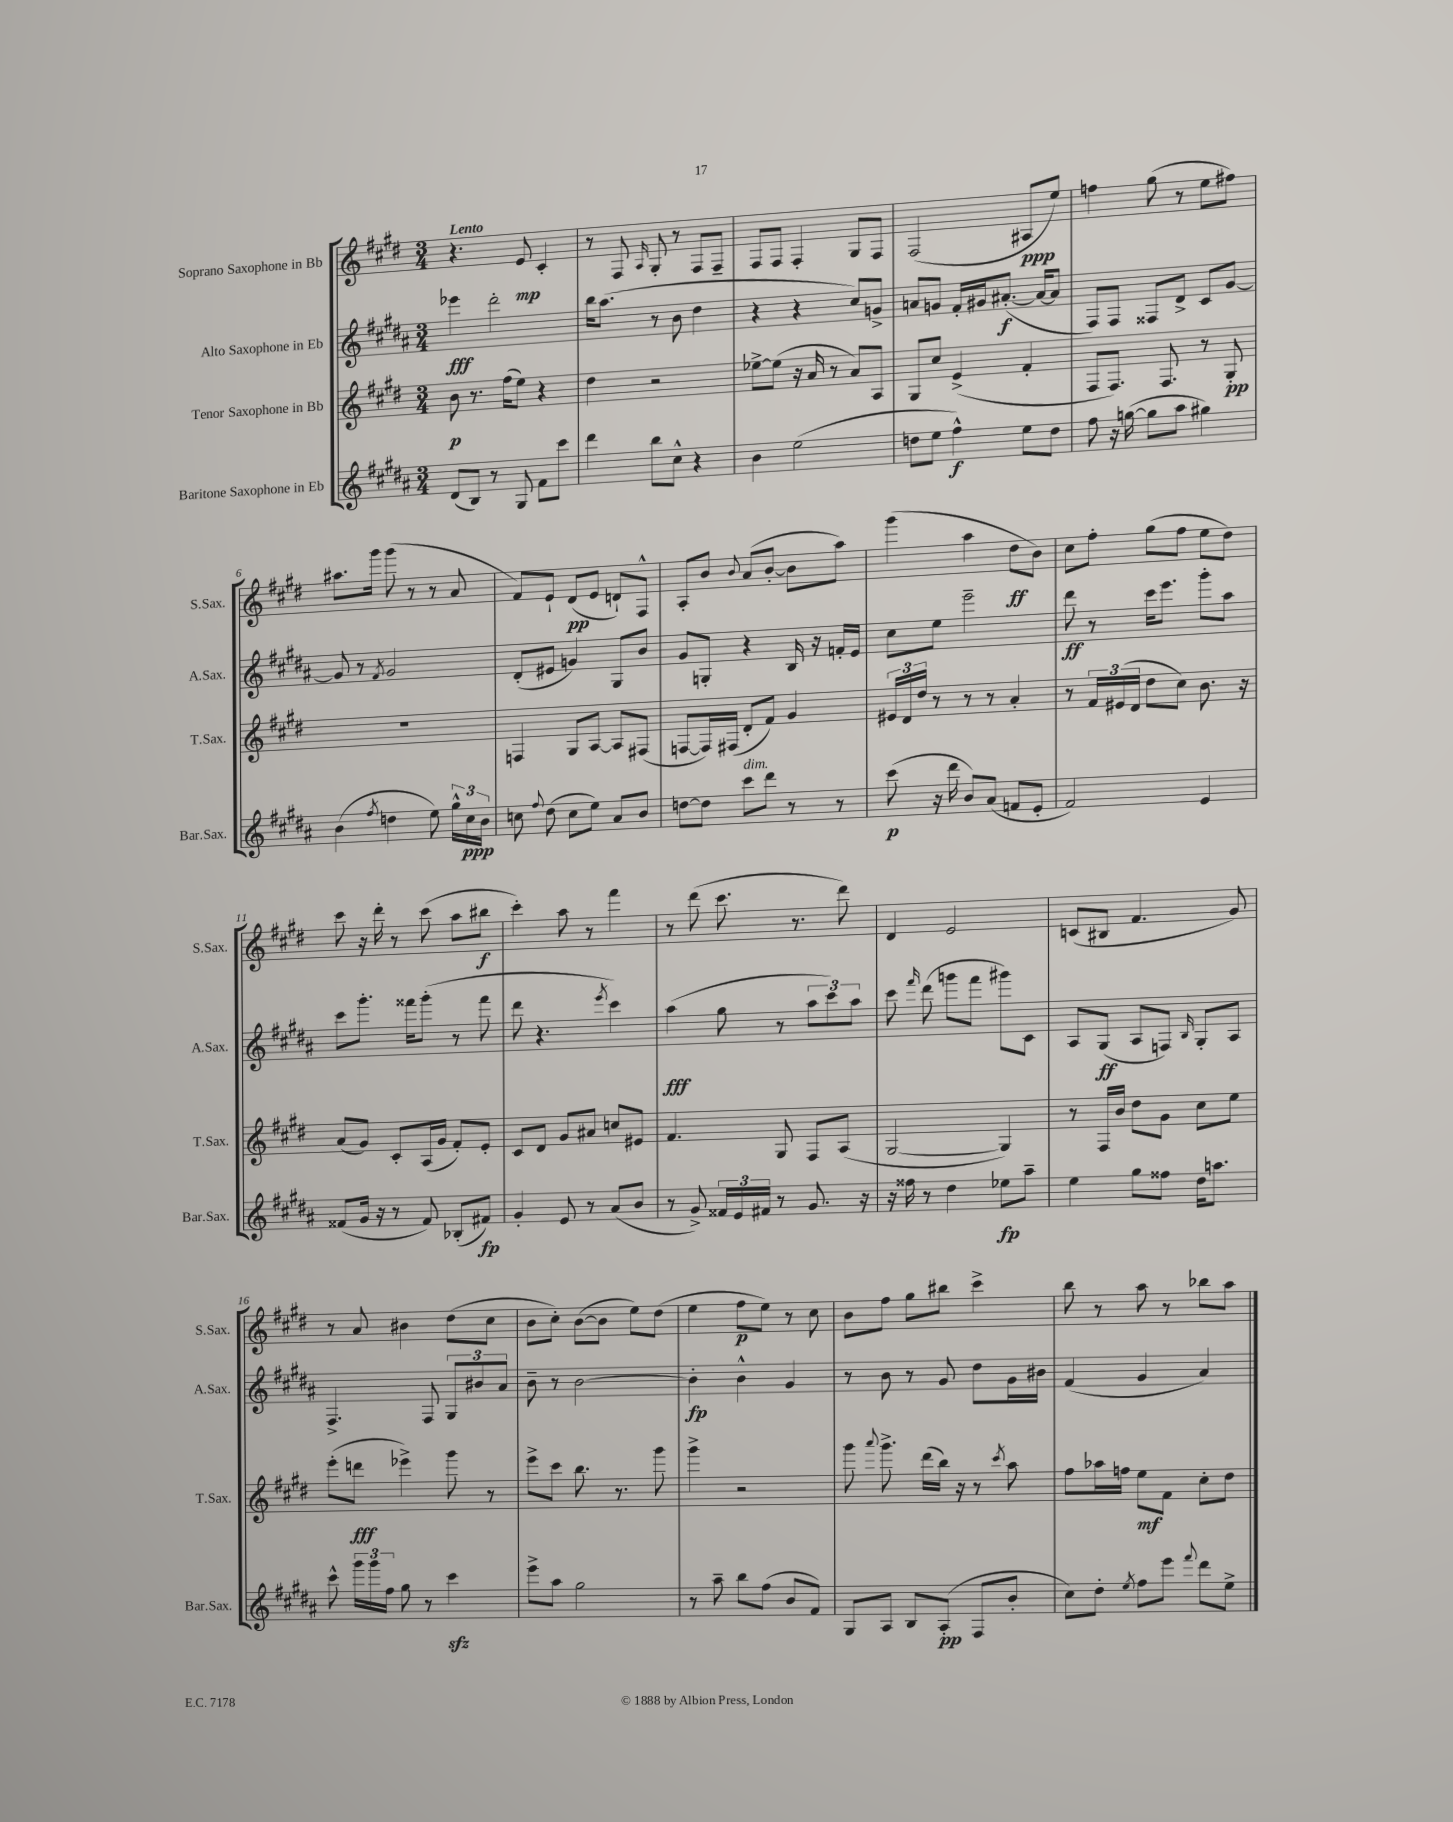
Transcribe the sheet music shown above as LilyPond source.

<<
\new StaffGroup <<
\new Staff = "s0" \with { instrumentName = "Soprano Saxophone in Bb" shortInstrumentName = "S.Sax." } {
    \clef treble \key e \major \numericTimeSignature \time 3/4 \tempo "Lento"
    \autoBeamOff r4. e'8\mp cis'4-. |
    r8 fis8 \grace { a16 } gis8-. r8 fis8[ fis8]-- |
    fis8[ fis8] fis4-. gis8[ fis8] |
    fis2( ais8[\ppp e''8]) |
    f''4 gis''8( r8 e''8[ fis''8]) |
    ais''8.[ gis'''16] gis'''8( r8 r8 a'8 |
    fis'8[) e'8]-! dis'8[\pp( e'8] d'8[-!) fis8]-^ |
    a8[-. b'8] \appoggiatura { b'8 } a'8[( b'8]~-. b'8[ a''8]) |
    gis'''4( a''4 dis''8[\ff b'8]) |
    cis''8[ fis''8]-. gis''8[( fis''8] e''8[ dis''8]) |
    cis'''8 r16 dis'''16-. r8 cis'''8( a''8[ bis''8]\f |
    cis'''4-.) a''8 r8 fis'''4 |
    r8 dis'''8( cis'''8. r8. dis'''8) |
    dis'4 e'2 |
    c'8[( bis8] fis'4. gis'8) |
    r8 a'8 bis'4 dis''8[( cis''8] |
    b'8[ cis''8]-.) b'8[~( b'8] e''8[) dis''8]( |
    e''4 fis''8[\p e''8]) r8 cis''8 |
    b'8[ fis''8] gis''8[ bis''8] cis'''4-> |
    b''8 r8 a''8 r8 bes''8[ a''8] \bar "|." |
}
\new Staff = "s1" \with { instrumentName = "Alto Saxophone in Eb" shortInstrumentName = "A.Sax." } {
    \clef treble \key b \major \numericTimeSignature \time 3/4
    \autoBeamOff ees'''4\fff dis'''2-. |
    b''16[ ais''8.]( r8 b'8 dis''4 |
    r4 r4 cis''8[) g'8]-> |
    a'8[ g'8] fis'16[-. gis'16 ais'8.]~-.\f( ais'16[~ ais'8] |
    fis8[) fis8] fisis8[ dis'8]-> cis'8[ gis'8]~ |
    gis'8 r8 \acciaccatura { fis'8 } gis'2 |
    dis'8[-.( eis'8] g'4) gis8[ b'8] |
    gis'8[ g8]-. r4 b16 r16 f'16[-. e'16] |
    cis''8[ e''8] e'''2-- |
    dis'''8\ff r8 cis'''16[ e'''8.] gis'''8[-. ais''8] |
    cis'''8[ gis'''8.]-. fisis'''16[ gis'''8]-.( r8 fisis'''8 |
    dis'''8 r4. \acciaccatura { e'''8 } cis'''4) |
    ais''4\fff( gis''8 r8 \tuplet 3/2 { ais''8[ cis'''8) ais''8] } |
    cis'''8 \grace { fis'''16 } dis'''8( g'''8[ fis'''8] gis'''8[) cis'8] |
    ais8[ gis8]\ff( ais8[ f8]) \grace { b16 } gis8[-. ais8] |
    fis4.-> fis8 \tuplet 3/2 { gis8[ bis'8 ais'8] } |
    b'8-- r8 b'2~ |
    b'4-.\fp b'4-^ gis'4 |
    r8 b'8 r8 gis'8 dis''8[ gis'16 bis'16] |
    fis'4( gis'4 ais'4) \bar "|." |
}
\new Staff = "s2" \with { instrumentName = "Tenor Saxophone in Bb" shortInstrumentName = "T.Sax." } {
    \clef treble \key e \major \numericTimeSignature \time 3/4
    \autoBeamOff b'8\p r8. fis''16[( e''8]) r4 |
    dis''4 r2 |
    ees''8[~-> ees''8]( r16 a'16 r8 a'8[) a8] |
    gis8[ cis''8] e'4->( fis'4-. |
    fis8[ fis8.]) fis8. r8 gis8-.\pp |
    R2. |
    f4 gis8[ a8]~ a8[ fis8]( |
    f8[~ f16) fis16]( dis'8[-. fis'8]) gis'4 |
    \tuplet 3/2 { eis'16[ dis'16 dis''16] } r8 r8 r8 a'4-. |
    r8 \tuplet 3/2 { fis'16[ eis'16( dis'16] } dis''8[ cis''8]) b'8. r16 |
    a'8[( gis'8]) cis'8[-. a16( gis'16] fis'8[-.) e'8]-. |
    cis'8[ dis'8] gis'8[ ais'8] c''8[ eis'8] |
    fis'4. gis8 fis8[ a8]( |
    gis2~ gis4) |
    r8 fis16[ b'16] dis''8[ gis'8] cis''8[ e''8] |
    e'''8[-.( d'''8]\fff ees'''4->) gis'''8 r8 |
    e'''8[-> cis'''8] b''8. r8. gis'''8 |
    gis'''4-> r2 |
    gis'''8 \appoggiatura { a'''8 } gis'''8.-> dis'''16[( b''16]) r16 r8 \acciaccatura { cis'''8 } a''8 |
    fis''8[ aes''16 f''16] e''8[\mf fis'8] cis''8[-. dis''8] \bar "|." |
}
\new Staff = "s3" \with { instrumentName = "Baritone Saxophone in Eb" shortInstrumentName = "Bar.Sax." } {
    \clef treble \key b \major \numericTimeSignature \time 3/4
    \autoBeamOff dis'8[( b8]) r8 gis8 fis'8[ cis'''8] |
    dis'''4 b''8[ cis''8]-^ r4 |
    b'4 e''2( |
    d''8[ e''8] fis''4-^\f) e''8[ d''8] |
    fis''8 r16 g''16~( g''8[ ais''8] gis''4) |
    b'4( \acciaccatura { fis''8 } d''4 e''8) \tuplet 3/2 { gis''16[-^ cis''16\ppp b'16] } |
    c''8 \appoggiatura { fis''8 } dis''8( c''8[ e''8]) ais'8[ b'8] |
    d''8[~ d''8] cis'''8[^\markup { \italic "dim." } dis'''8] r8 r8 |
    cis'''8\p( r16 dis'''16 b'8[) ais'8]( f'8[ e'8]-. |
    fis'2) e'4 |
    fisis'8[( gis'16] r16 r8 fisis'8) bes8[-.( fis'8]\fp) |
    gis'4-. e'8 r8 ais'8[( b'8] |
    r8 gis'8->) \tuplet 3/2 { fisis'16[ e'16 fis'16] } r8 gis'8. r16 |
    r16 fisis''16 r8 dis''4 ees''8[\fp ais''8]-- |
    e''4 gis''8[ fisis''8] dis''16[ a''8.] |
    cis'''8-^ \tuplet 3/2 { gis'''16[ gis'''16 fis''16] } gis''8 r8 cis'''4\sfz |
    e'''8[-> ais''8] gis''2 |
    r8 ais''8-- b''8[ fis''8]( b'8[ fis'8]) |
    gis8[ ais8] b8[ ais8]-.\pp( fis8[ b'8]-. |
    cis''8[) dis''8]-. \acciaccatura { e''8 } fis''8[ e'''8] \appoggiatura { fis'''8 } dis'''8[ e''8]-> \bar "|." |
}
>>
>>
